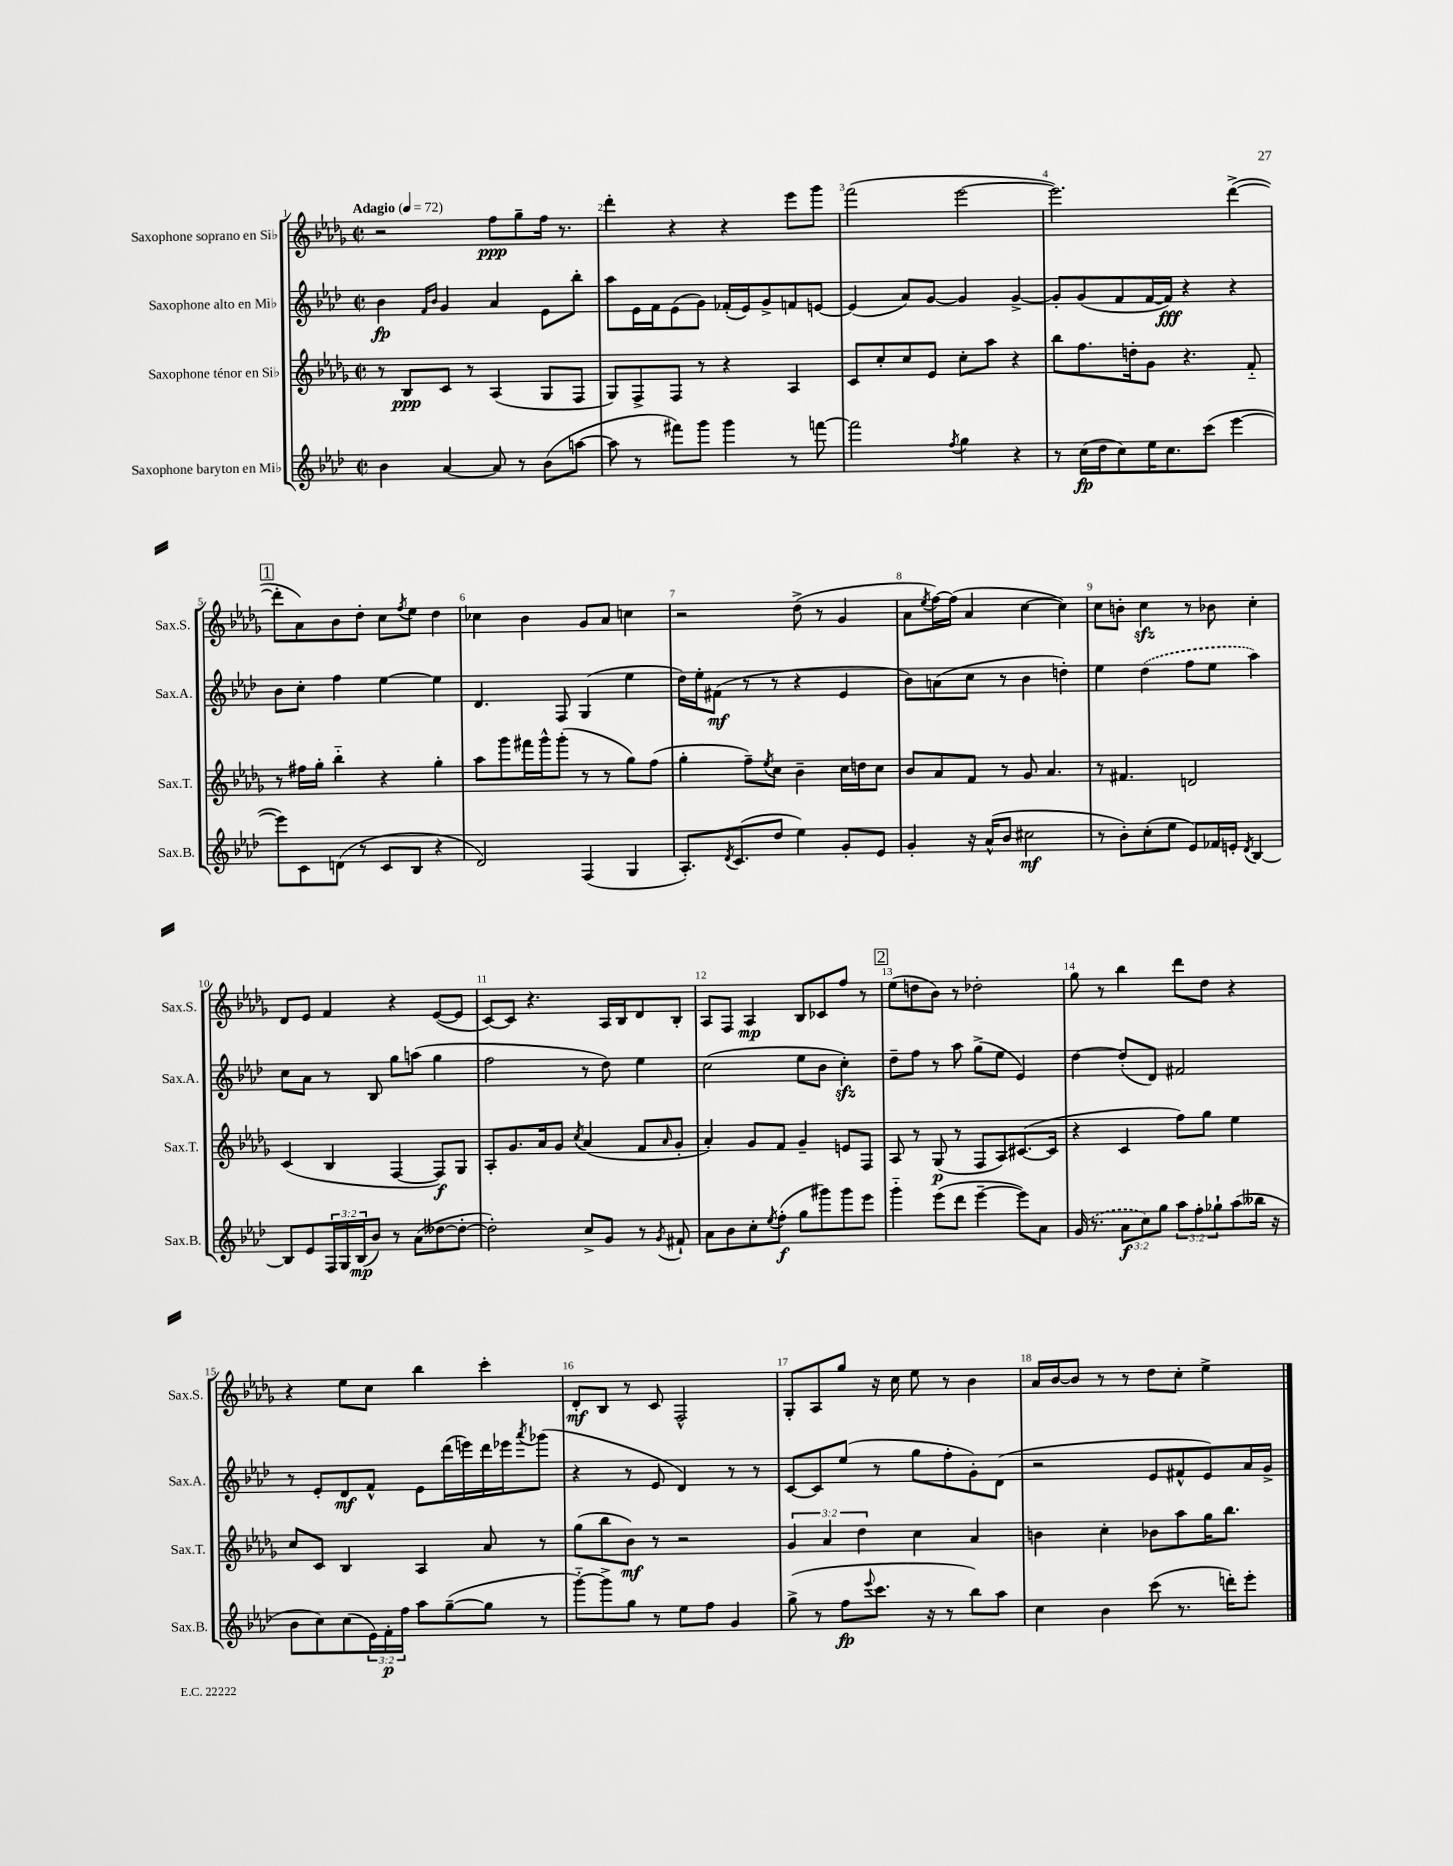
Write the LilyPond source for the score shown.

<<
\new StaffGroup <<
\new Staff = "s0" \with { instrumentName = "Saxophone soprano en Sib" shortInstrumentName = "Sax.S." } {
    \clef treble \key des \major \defaultTimeSignature \time 2/2 \tempo "Adagio" 4 = 72
    r2 f''8\ppp ges''8-- f''16 r8. |
    des'''4-. r4 r4 ees'''8 ges'''8 |
    f'''2( ees'''2~ |
    ees'''2.) des'''4~->( |
    \mark \markup { \box "1" } des'''8-. aes'8) bes'8 des''8-. c''8 \acciaccatura { f''8 } ees''8 des''4 |
    ces''4 bes'4 ges'8 aes'8 c''4 |
    r2 des''8->( r8 ges'4 |
    aes'8 \acciaccatura { ees''8 } f''16~) f''16( aes'4 c''4~ c''4) |
    c''8 b'8-. c''4\sfz r8 bes'8 c''4-. |
    des'8 ees'8 f'4 r4 ees'8~( ees'8 |
    c'8~) c'8 r4. aes16 bes16 des'8 bes8-. |
    aes8 f8 aes4\mp bes8 ces'8 f''8 r8 |
    \mark \markup { \box "2" } ees''8( d''8 bes'8) r8 des''2-. |
    ges''8 r8 bes''4 des'''8 des''8 r4 |
    r4 ees''8 c''8 bes''4 c'''4-. |
    des'8-.\mf bes8 r8 c'8 f2-^ |
    ges8-. aes8 ges''8 r16 c''16 ees''8 r8 bes'4 |
    aes'16 bes'16~ bes'8 r8 r8 des''8 c''8-. ees''4-> \bar "|." |
}
\new Staff = "s1" \with { instrumentName = "Saxophone alto en Mib" shortInstrumentName = "Sax.A." } {
    \clef treble \key aes \major \defaultTimeSignature \time 2/2
    bes'4\fp \grace { f'16 bes'16 } g'4 aes'4 ees'8 bes''8-. |
    aes''8 ees'16 f'16 ees'8( g'8) fes'16-.( ees'16) g'8-> f'8 e'8~ |
    e'4( aes'8) g'8~ g'4 g'4~-> |
    g'8-. g'8( f'8 f'16~ f'16\fff) r4 r4 |
    \mark \markup { \box "1" } bes'8 c''8-. f''4 ees''4~ ees''4 |
    des'4. f8 g4( ees''4 |
    des''16) ees''16-. fis'8\mf( r8 r8 r4 ees'4 |
    bes'8) a'8( c''8 r8 bes'4 d''4-.) |
    ees''4 \once \slurDashed des''4( f''8 ees''8 aes''4) |
    c''8 aes'8 r8 bes8 g''8 a''8( g''4 |
    f''2 r8 des''8) ees''4 |
    c''2( ees''8 bes'8 c''4-.\sfz) |
    \mark \markup { \box "2" } des''8-- f''8 r8 aes''8 g''8->( ees''8 ees'4) |
    des''4~ des''8-.( des'8) fis'2 |
    r8 ees'8-. des'8\mf f'8-^ ees'8 des'''16( e'''16) des'''16 ees'''16 \acciaccatura { aes'''8 } ges'''8( |
    r4 r8 ees'8 des'4) r8 r8 |
    c'8~ c'8 ees''8( r8 g''8 f''8-. g'8-.) des'8( |
    r2 ees'8 fis'8-^ ees'8) aes'16 g'16-> \bar "|." |
}
\new Staff = "s2" \with { instrumentName = "Saxophone ténor en Sib" shortInstrumentName = "Sax.T." } {
    \clef treble \key des \major \defaultTimeSignature \time 2/2 \override Staff.TupletNumber.text = #tuplet-number::calc-fraction-text
    r8 bes8\ppp c'8 r8 aes4( ges8 f8 |
    ges8) f8-> f8 r8 r4 aes4 |
    c'8 c''8-. c''8 ees'8 c''8-. aes''8 r4 |
    bes''8 f''8. d''16-. ges'8 r4. f'8-_ |
    \mark \markup { \box "1" } r8 fis''16 ges''16-. bes''4-_ r4 ges''4-. |
    aes''8 ges'''8 fis'''16 ges'''16-^ ges'''8-.( r8 r8 ges''8) f''8( |
    ges''4-. f''8--) \acciaccatura { ees''8 } c''8 bes'4-- c''16 d''16 c''8 |
    bes'8 aes'8 f'8 r8 ges'8 aes'4. |
    r8 fis'4. d'2 |
    c'4( bes4 f4~ f8\f) ges8 |
    aes8-. ges'8. aes'16 ges'8 \acciaccatura { c''8 } aes'4( f'8 \grace { aes'16 } ges'8-. |
    aes'4-.) ges'8 f'8 ges'4-- e'8 f8 |
    \mark \markup { \box "2" } aes8 r8 ges8\p( r8 f8 aes8) cis'8.~( cis'16 |
    r4 c'4 f''8) ges''8 ees''4 |
    c''8 c'8 bes4 aes4 aes'8 r8 |
    ges''8( bes''8 bes'8\mf) r8 r2 |
    \tuplet 3/2 { ges'4 aes'4 des''4 } c''4 aes'4 |
    b'4 c''4-. bes'8 aes''8 ges''16 bes''8. \bar "|." |
}
\new Staff = "s3" \with { instrumentName = "Saxophone baryton en Mib" shortInstrumentName = "Sax.B." } {
    \clef treble \key aes \major \defaultTimeSignature \time 2/2 \override Staff.TupletNumber.text = #tuplet-number::calc-fraction-text
    bes'4 aes'4~ aes'8 r8 bes'8( a''8~ |
    a''8 r8 fis'''8) g'''8 g'''4 r8 f'''8~ |
    f'''2 \acciaccatura { f''8 } g''4 r4 |
    r8 c''16\fp( des''16 c''8) ees''16 c''8. c'''8( ees'''4~ |
    \mark \markup { \box "1" } ees'''8) c'8 d'8( r8 c'8 bes8 r4 |
    des'2) f4( g4 |
    aes8.-.) \acciaccatura { des'8 } c'8.( des''8 ees''4) g'8-. ees'8 |
    g'4-. r16 aes'16-^( bes'8 cis''2\mf |
    r8 bes'8-.) c''8-.( ees''8 ees'8) fes'16 e'16-. \acciaccatura { des'8 } bes4~ |
    bes8 ees'8 \tuplet 3/2 { f16 g16 bes16\mp( } bes'8) r8 aes'8( deses''8~ deses''8~-. |
    deses''2-.) c''8-> g'8 r8 \acciaccatura { g'8 } fis'8-! |
    aes'8 bes'8 c''8-. \acciaccatura { ees''8 } f''8-.\f( g''8 gis'''8) gis'''8 ees'''8 |
    \mark \markup { \box "2" } g'''4-_ ees'''8( des'''8 ees'''4~-- ees'''8) aes'8 |
    \once \slurDashed g'16( r8. \tuplet 3/2 { aes'8\f c''8) g''8 } \tuplet 3/2 { aes''8 f''8-. ges''8-! } aes''8( beses''16 r16 |
    bes'8 c''8) c''8( \tuplet 3/2 { ees'16) f'16-.\p f''16 } aes''8 g''8~--( g''8 r8 |
    g'''8~-_) g'''8-> g''8 r8 ees''8 f''8 g'4 |
    g''8->( r8 f''8\fp \appoggiatura { ees'''8 } c'''8. r16 r8 bes''8) aes''8 |
    c''4 bes'4 c'''8( r8. d'''16-.) ees'''8-. \bar "|." |
}
>>
>>
\layout { \context { \Score \override BarNumber.break-visibility = ##(#f #t #t) barNumberVisibility = #all-bar-numbers-visible } }
